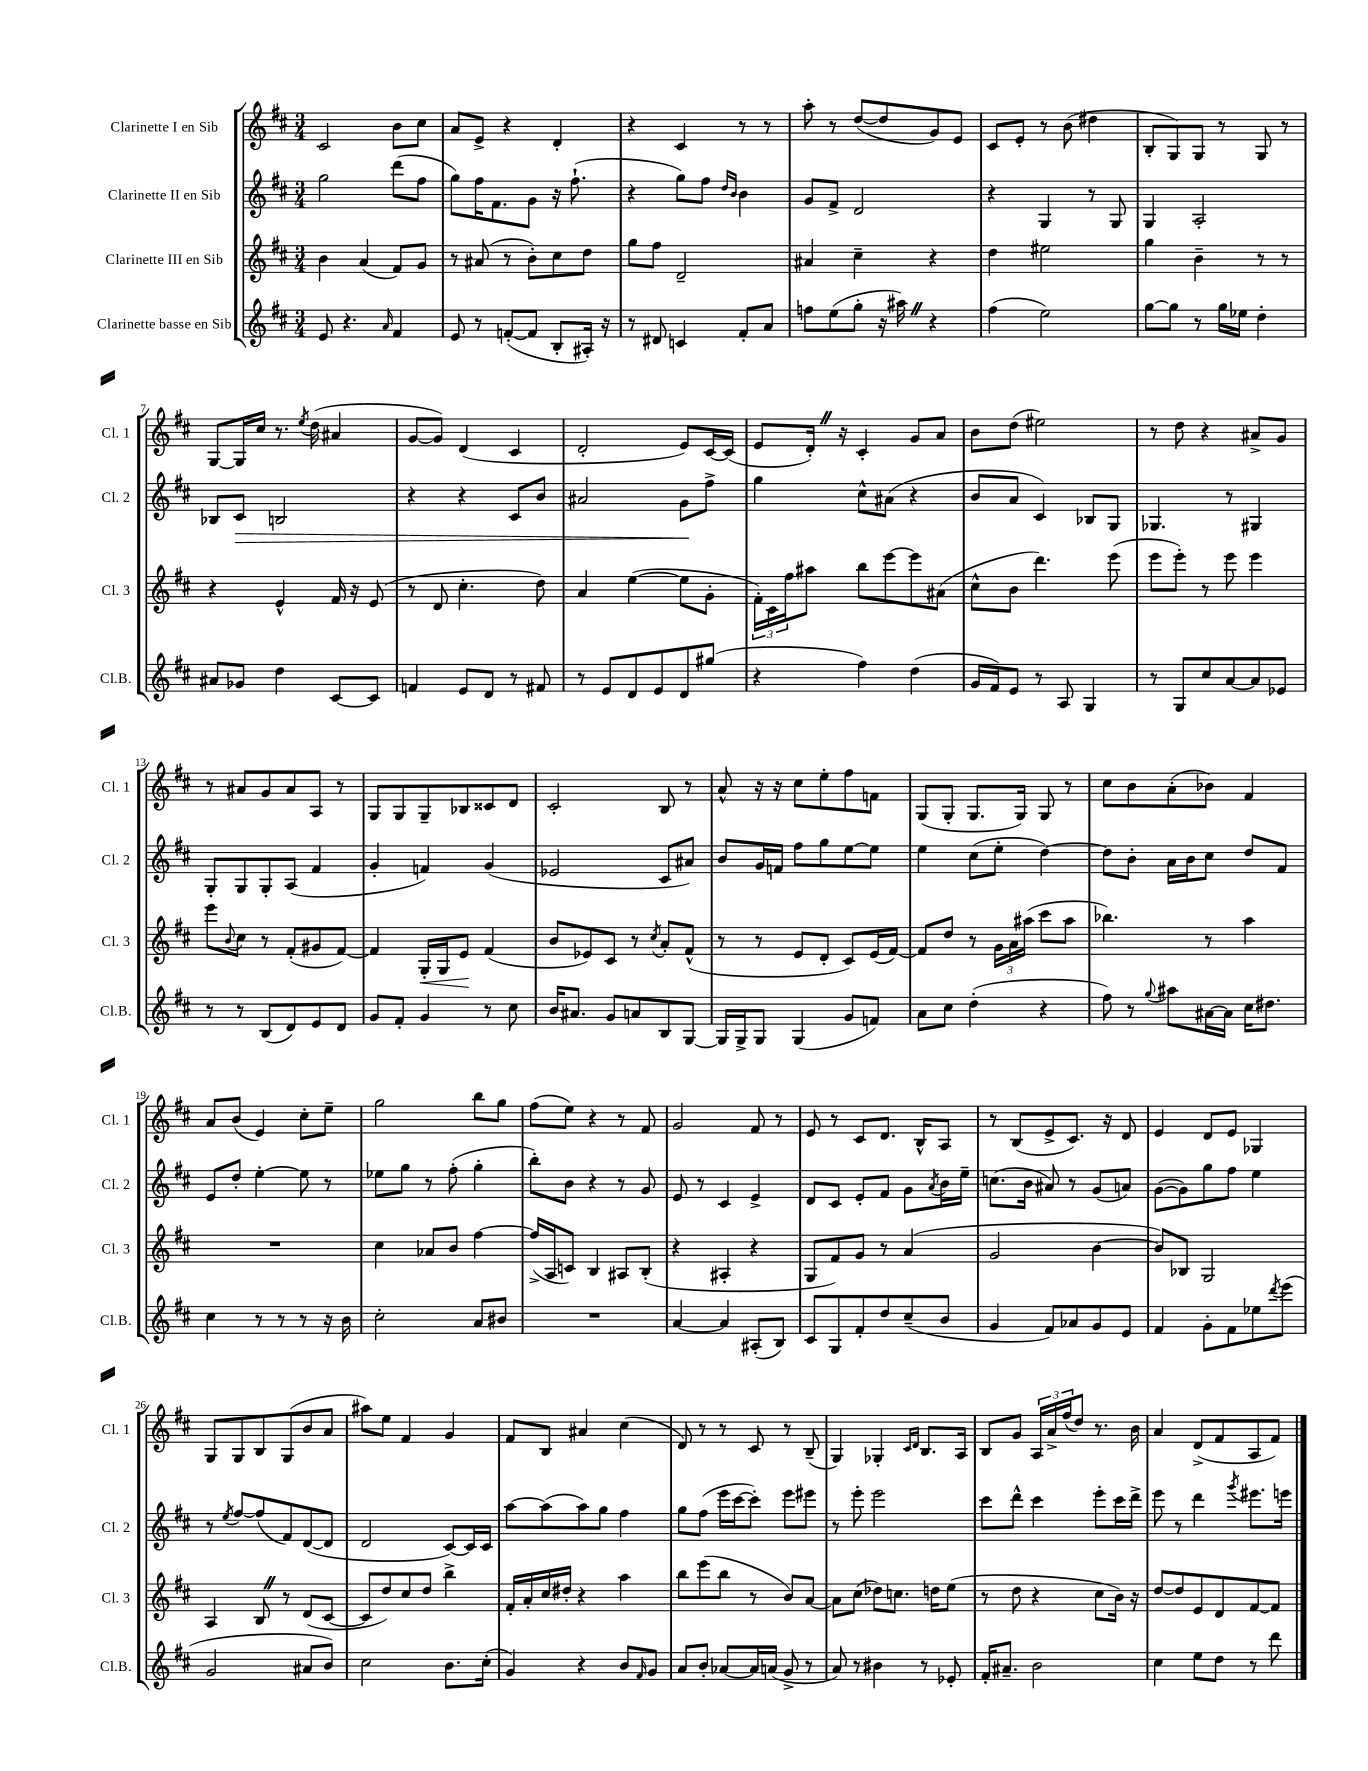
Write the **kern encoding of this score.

**kern	**kern	**kern	**kern
*staff4	*staff3	*staff2	*staff1
*clefG2	*clefG2	*clefG2	*clefG2
*k[f#c#]	*k[f#c#]	*k[f#c#]	*k[f#c#]
*M3/4	*M3/4	*M3/4	*M3/4
8e	4b	2gg	2c#
4.r	.	.	.
.	(4a	.	.
16qqa	.	.	.
4f#	8f#)	(8ddd	8b
.	8g	8ff#	8cc#
=	=	=	=
8e	8r	8gg)	8a
8r	(8a#	16ff#	8e^
.	.	8.f#	.
([8f'	8r	.	4r
8f]	8b')	8g	.
8B'	8cc#	16r	4d'
.	.	(8.ff#`	.
16A#')	8dd	.	.
16r	.	.	.
=	=	=	=
8r	8gg	4r	4r
8d#	8ff#	.	.
4c	2d~	8gg)	4c#
.	.	8ff#	.
.	.	16qqdd	.
.	.	16qqb	.
8f#'	.	4b	8r
8a	.	.	8r
=	=	=	=
8ff	4a#	8g	8aa'
(8ee	.	8f#^	8r
8gg'	4cc#~	2d	([8dd
16r	.	.	8dd]
16aa#)	.	.	.
4r	4r	.	8g)
.	.	.	8e
=	=	=	=
(4ff#	4dd	4r	8c#
.	.	.	8e'
2ee)	2ee#	4G	8r
.	.	.	(8b
.	.	8r	4dd#
.	.	8G	.
=	=	=	=
[8gg	4gg	4G	8B'
8gg]	.	.	8G)
8r	4b~	2A'	8G
16gg	.	.	8r
16ee-	.	.	.
4dd'	8r	.	8G
.	8r	.	8r
=	=	=	=
8a#	4r	8B-	[8G
8g-	.	8c#	16G]
.	.	.	16cc#
4dd	4e^^	2B	8.r
.	.	.	8qee
.	.	.	(16dd
[8c#	16f#	.	4a#
.	16r	.	.
8c#]	(8e	.	.
=	=	=	=
4f	8r	4r	[8g
.	8d	.	8g])
8e	4.cc#'	4r	(4d
8d	.	.	.
8r	.	8c#	4c#
8f#	8dd)	8b	.
=	=	=	=
8r	4a	2a#	2d'
8e	.	.	.
8d	([4ee	.	.
8e	.	.	.
8d	8ee]	8g	8e)
(8gg#	8g'	8ff#^	[16c#
.	.	.	(16c#]
=	=	=	=
4r	24f#')	4gg	8e
.	24c#	.	.
.	24ff#	.	.
.	8aa#	.	16d')
.	.	.	16r
4ff#)	8bb	8cc#^^	4c#'
.	[8eee	(8a#	.
(4dd	8eee]	4r	8g
.	(8a#	.	8a
=	=	=	=
16g	8cc#^^	8b	8b
16f#)	.	.	.
8e	8b	8a	(8dd
8r	4.ddd)	4c#)	2ee#)
8A	.	.	.
4G	.	8B-	.
.	(8eee	8G	.
=	=	=	=
8r	8eee	4.G-	8r
8G	8eee')	.	8dd
8cc#	8r	.	4r
[8a	8eee	8r	.
8a]	4eee	4G#	8a#^
8e-	.	.	8g
=	=	=	=
8r	8eee	8G'	8r
.	8qqb	.	.
8r	8cc#	8G	8a#
(8B	8r	8G'	8g
8d)	(8f#'	(8A	8a#
8e	8g#	4f#	8A
8d	[8f#)	.	8r
=	=	=	=
8g	4f#]	4g'	8G
8f#'	.	.	8G
4g	16G'	4f)	8G~
.	16G	.	.
.	8e	.	8B-
8r	(4f#	(4g	8c##
8cc#	.	.	8d
=	=	=	=
16b	8b	2e-	2c#'
8.a#	.	.	.
.	8e-)	.	.
8g	8c#	.	.
8a	8r	.	.
.	8qcc#	.	.
8B	8a'	8c#	8B
[8G	(8f#^^	8a#)	8r
=	=	=	=
16G]	8r	8b	8a^^
16G^	.	.	.
8G	8r	16g	16r
.	.	16f	16r
(4G	8e	8ff#	8cc#
.	8d'	8gg	8ee'
8g	8c#)	[8ee	8ff#
8f)	(16e	8ee]	8f
.	[16f#)	.	.
=	=	=	=
8a	8f#]	4ee	(8G
8cc#	8dd	.	8G'
(4dd'	8r	(8cc#	8.G
.	24g	8ee'	.
.	24a	.	.
.	.	.	16G)
.	(24aa#	.	.
4r	8ccc#	[4dd)	8G
.	8aa#	.	8r
=	=	=	=
8ff#)	4.bb-)	8dd]	8cc#
8r	.	8b'	8b
8qqgg	.	.	.
8aa#	.	16a	(8a'
.	.	16b	.
[16a#	8r	8cc#	8b-)
16a#]	.	.	.
16cc#	4aa	8dd	4f#
8.dd#	.	.	.
.	.	8f#	.
=	=	=	=
4cc#	2.r	8e	8a
.	.	8dd'	(8b
8r	.	[4ee'	4e)
8r	.	.	.
8r	.	8ee]	8cc#'
16r	.	8r	8ee~
16b	.	.	.
=	=	=	=
2cc#'	4cc#	8ee-	2gg
.	.	8gg	.
.	8a-	8r	.
.	8b	(8ff#'	.
8a	[4ff#	4gg'	8bb
8b#	.	.	8gg
=	=	=	=
2.r	(16ff#^]	8bb')	(8ff#
.	16A	.	.
.	8c)	8b	8ee)
.	4B	4r	4r
.	8A#	8r	8r
.	(8B'	8g	8f#
=	=	=	=
[4a	4r	8e	2g
.	.	8r	.
4a]	4A#'	4c#	.
(8A#'	4r	4e^	8f#
8B)	.	.	8r
=	=	=	=
8c#	8G	8d	8e
8G	8f#)	8c#	8r
8f#'	8g	8e'	8c#
8dd	8r	8f#	8.d
(8cc#~	(4a	8g	.
.	.	.	16B^^
.	.	8qa	.
8b	.	16b	8A
.	.	16ee~	.
=	=	=	=
4g	2g	(8.cc	8r
.	.	.	(8B
.	.	16b	.
8f#)	.	8a#)	8e^
8a-	.	8r	8.c#)
8g	[4b	(8g	.
.	.	.	16r
8e	.	8a)	8d
=	=	=	=
4f#	8b])	([8g	4e
.	8B-	8g])	.
8g'	2G	8gg	8d
8f#	.	8ff#	8e
8ee-	.	4ee	4G-
8qddd	.	.	.
(8eee	.	.	.
=	=	=	=
2g	4A	8r	8G
.	.	8qee	.
.	.	[8ff#	8G
.	8B	(8ff#]	8B
.	8r	8f#)	(8G
8a#	(8d	([8d	8b
8b)	[8c#	8d]	8a
=	=	=	=
2cc#	8c#]	2d	8aa#)
.	8dd)	.	8ee
.	8cc#	.	4f#
.	8dd	.	.
8.b	4bb^	[8c#)	4g
.	.	16c#]	.
(16cc#'	.	16c#	.
=	=	=	=
4g)	16f#'	[8aa	8f#
.	16a'	.	.
.	16cc#	(8aa]	8B
.	16dd#'	.	.
4r	4r	8aa)	4a#
.	.	8gg	.
8b	4aa	4ff#	(4cc#
16qqf#	.	.	.
8g	.	.	.
=	=	=	=
8a	8bb	8gg	8d)
8b'	(8eee	(8ff#	8r
[8a-	8bb	16eee	8r
.	.	[16ccc#	.
16a-]	8r	8ccc#'])	8c#
(16a	.	.	.
8g^	8b)	8eee	8r
8r	[8a	8eee#	(8B~
=	=	=	=
8a)	8a]	8r	4G)
8r	(8cc#	8eee'	.
4b#	8dd-)	2eee	4G-'
.	8.cc	.	.
.	.	.	16qqc#
.	.	.	16qqd
8r	.	.	8.B
.	16dd	.	.
8e-'	(8ee	.	.
.	.	.	16A
=	=	=	=
16f#'	8r	8ccc#	8B
8.a#~	.	.	.
.	8dd	8ddd^^	8g
2b	4r	4ccc#	24A
.	.	.	24a^
.	.	.	(24ff#
.	.	.	8dd)
.	8cc#	8eee'	8.r
.	16b)	16ccc#	.
.	16r	16ddd^	16b
=	=	=	=
4cc#	[8dd	8eee	4a
.	8dd]	8r	.
8ee	8e	4ddd	(8d^
8dd	8d	.	8f#
.	.	8qggg	.
8r	[8f#	8.eee#	8A
8ddd	8f#]	.	8f#)
.	.	16eee	.
==	==	==	==
*-	*-	*-	*-
